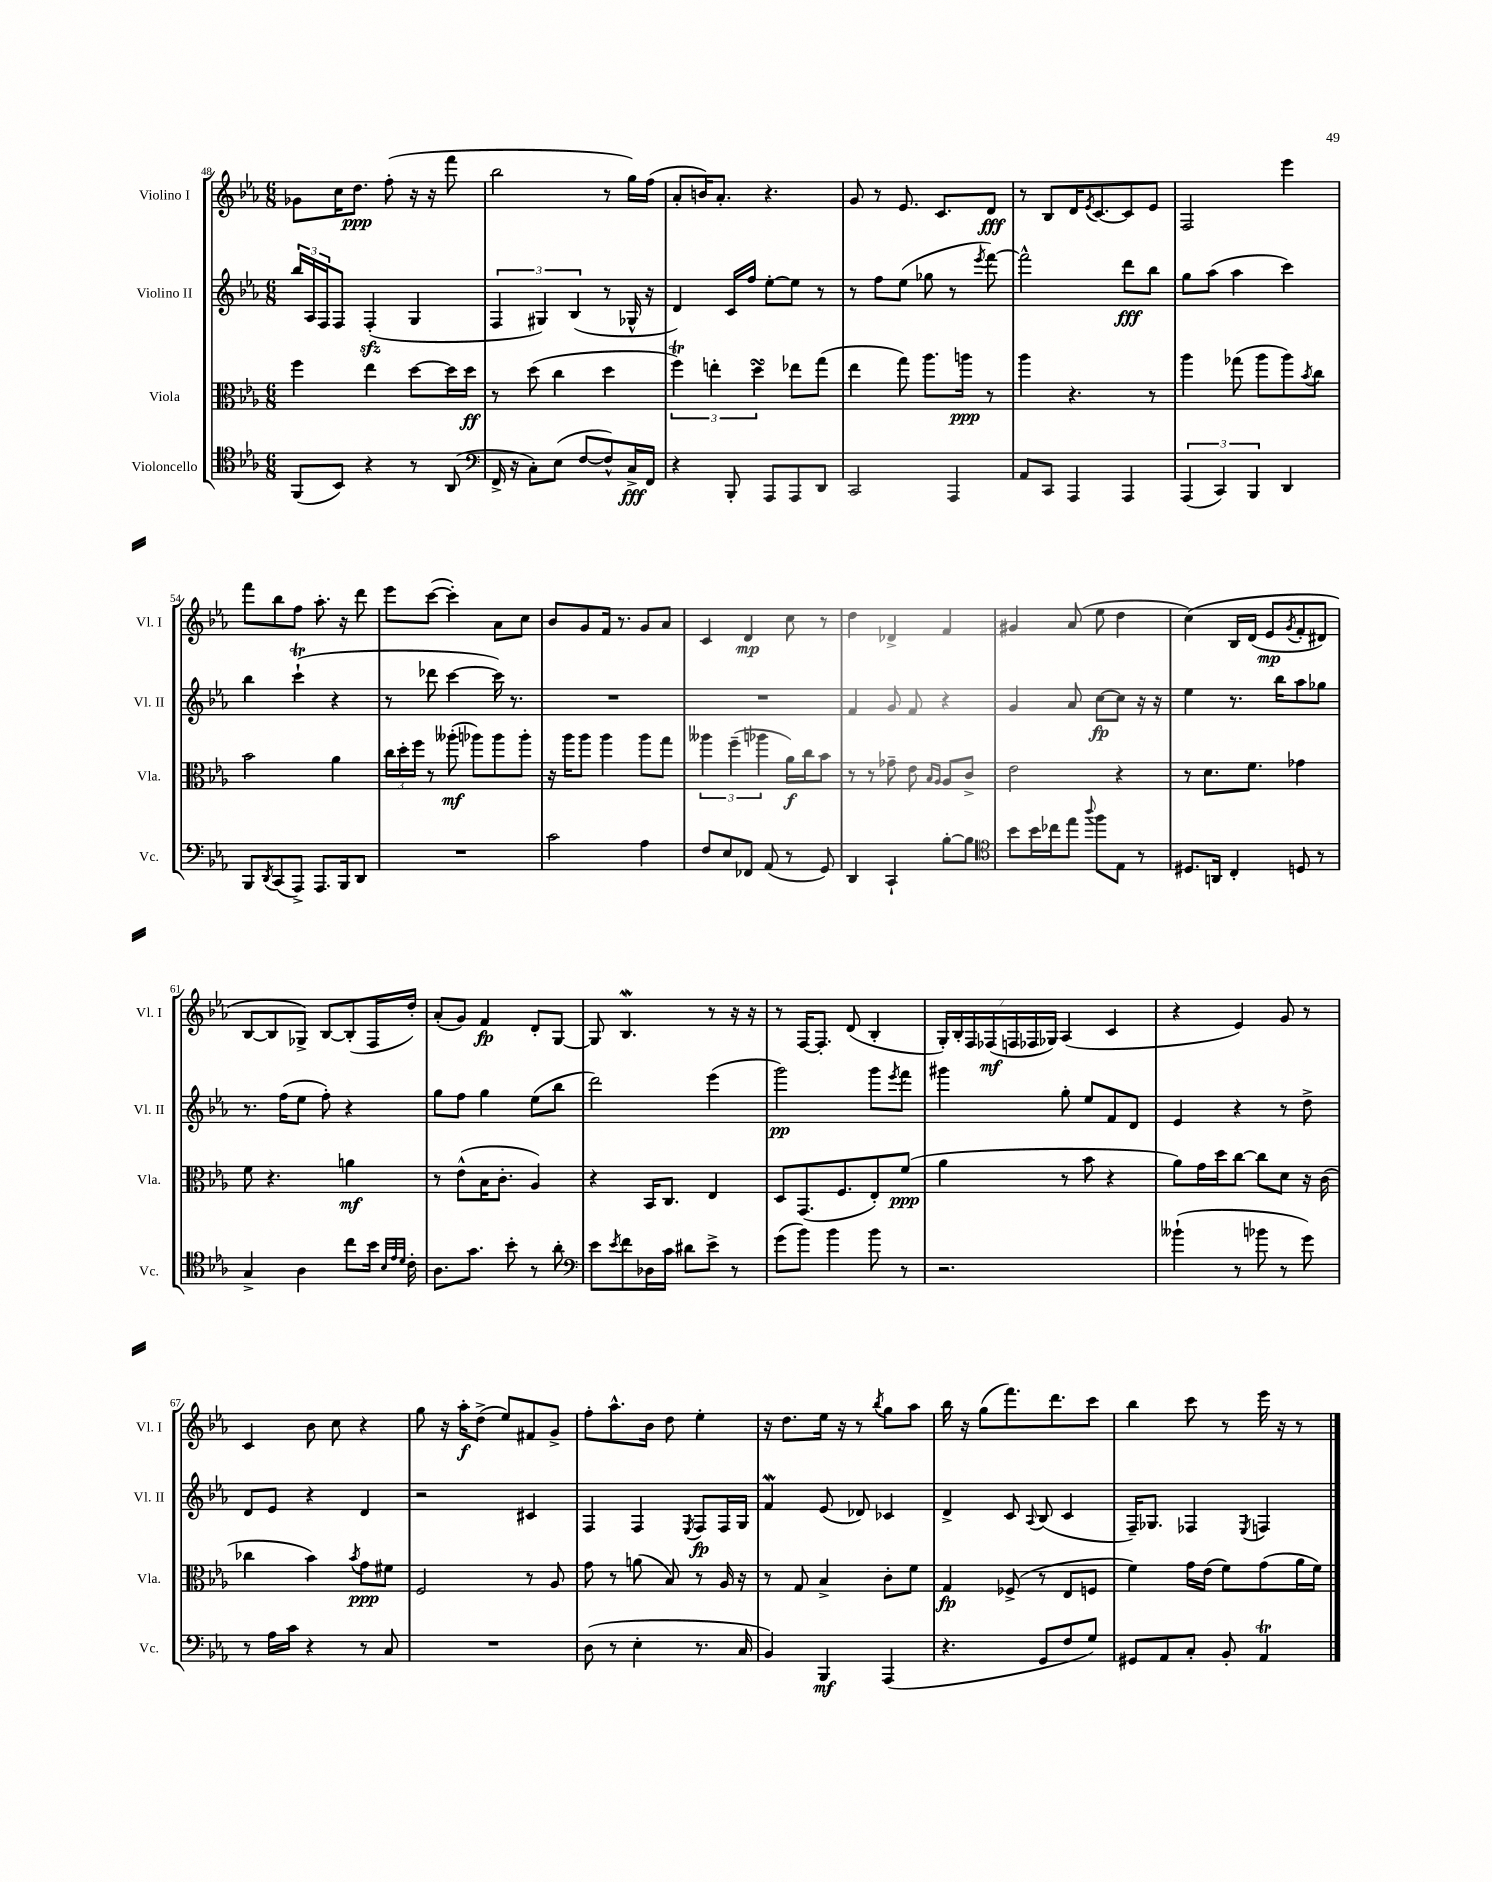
<<
\new StaffGroup <<
\new Staff = "s0" \with { instrumentName = "Violino I" shortInstrumentName = "Vl. I" } {
    \clef treble \key ees \major \numericTimeSignature \time 6/8
    ges'8 c''16 d''8.\ppp f''8-.( r16 r16 f'''8 |
    bes''2 r8 g''16) f''16( |
    aes'8-. b'16) aes'8.-. r4. |
    g'8 r8 ees'8. c'8. d'8\fff |
    r8 bes8 d'16 \acciaccatura { ees'8 } c'8.~ c'8 ees'8 |
    f2 ees'''4 |
    f'''8 bes''8 f''8 aes''8.-. r16 d'''8 |
    ees'''8 c'''8~( c'''4-.) aes'8 c''8 |
    bes'8 g'8 f'16 r8. g'8 aes'8 |
    c'4 d'4\mp c''8 r8 |
    d''4 des'4-> f'4 |
    gis'4 aes'8( ees''8 d''4 |
    c''4)\( bes16 d'16( ees'8\mp \acciaccatura { g'8 } f'8-. dis'8) |
    bes8~ bes8 ges8->\) bes8~ bes8-.( f16 d''16-.) |
    aes'8-.( g'8) f'4\fp d'8-. g8~ |
    g8 bes4.\mordent r8 r16 r16 |
    r8 f16~ f8.-. d'8( bes4-. |
    \tuplet 7/4 { g16-.) bes16-. f16 fes16\mf( f16 fes16 ges16) } aes4( c'4 |
    r4 ees'4) g'8 r8 |
    c'4 bes'8 c''8 r4 |
    g''8 r16 aes''16-.\f d''8->( ees''8) fis'8 g'8-> |
    f''8-. aes''8.-^ bes'16 d''8 ees''4-. |
    r16 d''8. ees''16 r16 r8 \acciaccatura { bes''8 } g''8 aes''8 |
    bes''16 r16 g''8( f'''8.) d'''8. c'''8 |
    bes''4 c'''8 r8 ees'''16 r16 r8 \bar "|." |
}
\new Staff = "s1" \with { instrumentName = "Violino II" shortInstrumentName = "Vl. II" } {
    \clef treble \key ees \major \numericTimeSignature \time 6/8
    \tuplet 3/2 { bes''16 aes16 f16 } f8 f4-.\sfz( g4 |
    \tuplet 3/2 { f4 gis4) bes4( } r8 ges16-^ r16 |
    d'4) c'16 f''16 ees''8~-. ees''8 r8 |
    r8 f''8 ees''8( ges''8 r8 \acciaccatura { ees'''8 } f'''8~) |
    f'''2-^ d'''8\fff bes''8 |
    g''8 aes''8( aes''4 c'''4) |
    bes''4 c'''4-!\trill( r4 |
    r8 des'''8 c'''4~ c'''16) r8. |
    R2. |
    R2. |
    f'4 g'8 f'8 r4 |
    g'4 aes'8 c''8~\fp c''8 r16 r16 |
    ees''4 r8. bes''16 aes''8 ges''8 |
    r8. f''16( ees''8 f''8-.) r4 |
    g''8 f''8 g''4 ees''8( bes''8 |
    d'''2) ees'''4( |
    g'''2\pp) g'''8 \acciaccatura { ees'''8 } f'''8 |
    gis'''4 g''8-. ees''8 f'8 d'8 |
    ees'4 r4 r8 d''8-> |
    d'8 ees'8 r4 d'4 |
    r2 cis'4 |
    f4 f4 \acciaccatura { ees8 } f8\fp f16 g16 |
    f'4\mordent ees'8( des'8) ces'4 |
    d'4-> c'8 \appoggiatura { aes8 } bes8( c'4 |
    f16--) ges8. fes4 \acciaccatura { ees8 } f4 \bar "|." |
}
\new Staff = "s2" \with { instrumentName = "Viola" shortInstrumentName = "Vla." } {
    \clef alto \key ees \major \numericTimeSignature \time 6/8
    f''4 ees''4 d''8~ d''16 d''16\ff |
    r8 d''8( c''4 d''4 |
    \tuplet 3/2 { f''4\trill) e''4-. d''4\turn } ees''8 g''8( |
    ees''4 g''8) aes''8. a''16\ppp r8 |
    aes''4 r4. r8 |
    aes''4 ges''8( aes''8 aes''8) \acciaccatura { bes'8 } c''8 |
    bes'2 aes'4 |
    \tuplet 3/2 { c''16 d''16-. f''16 } r8 aeses''8-.\mf( aes''8) aes''8 aes''8-. |
    r16 aes''16 aes''8 aes''4 aes''8 g''8 |
    \tuplet 3/2 { aeses''4 f''4--( aes''4 } aes'16\f) c''16 bes'8 |
    r8 r8 ges'8-- ees'8 \grace { bes16 aes16 } aes8 c'8-> |
    ees'2 r4 |
    r8 d'8. f'8. ges'4 |
    f'8 r4. a'4\mf |
    r8 ees'8-^( bes16 c'8.-. aes4) |
    r4 bes,16 c8. ees4 |
    d8 g,8.( f8. ees8-.) f'8\ppp( |
    aes'4 r8 bes'8 r4 |
    aes'8) g'16 d''16 c''8~ c''8 d'8 r16 c'16( |
    ces''4 bes'4) \acciaccatura { bes'8 } g'8\ppp fis'8 |
    f2 r8 aes8 |
    g'8 r8 a'8( bes8) r8 aes16 r16 |
    r8 g8 bes4-> c'8-. f'8 |
    g4\fp fes8->( r8 ees8 f8 |
    f'4) g'16 ees'16( f'8) g'8( aes'16 f'16) \bar "|." |
}
\new Staff = "s3" \with { instrumentName = "Violoncello" shortInstrumentName = "Vc." } {
    \clef tenor \key ees \major \numericTimeSignature \time 6/8
    f,8( bes,8) r4 r8 aes,8( |
    \clef bass f,16-> r16 c8-.) ees8( f8~ f8-^) c16->\fff f,16 |
    r4 bes,,8-. aes,,8 aes,,8 d,8 |
    c,2 aes,,4 |
    aes,8 c,8 aes,,4 aes,,4 |
    \tuplet 3/2 { aes,,4( c,4) bes,,4 } d,4 |
    bes,,8 \acciaccatura { d,8 } c,8( aes,,8->) aes,,8. bes,,16 d,8 |
    R2. |
    c'2 aes4 |
    f8 ees8 fes,8 aes,8( r8 g,8) |
    d,4 c,4-! bes8~-. bes8 |
    \clef tenor bes'8 bes'16 ces''16 ees''8 \appoggiatura { aes''8 } f''8 ees8 r8 |
    dis8. a,16 c4-. d8 r8 |
    g4-> aes4 c''8 bes'16 \grace { bes32 ees'32 d'32 } c'16-. |
    aes8. g'8. bes'8-. r8 aes'8-. |
    \clef bass ees'8 \acciaccatura { ees'8 } f'8 des16 c'16 dis'8 ees'8-> r8 |
    g'8( bes'8) bes'4 bes'8 r8 |
    r2. |
    beses'4-!( r8 bes'8 r8 g'8) |
    r8 aes16 c'16 r4 r8 c8 |
    R2. |
    d8( r8 ees4-. r8. c16 |
    bes,4) bes,,4\mf aes,,4( |
    r4. g,8 f8 g8) |
    gis,8 aes,8 c8-. bes,8-. aes,4\trill \bar "|." |
}
>>
>>
\layout { \context { \Score currentBarNumber = #48 } }
